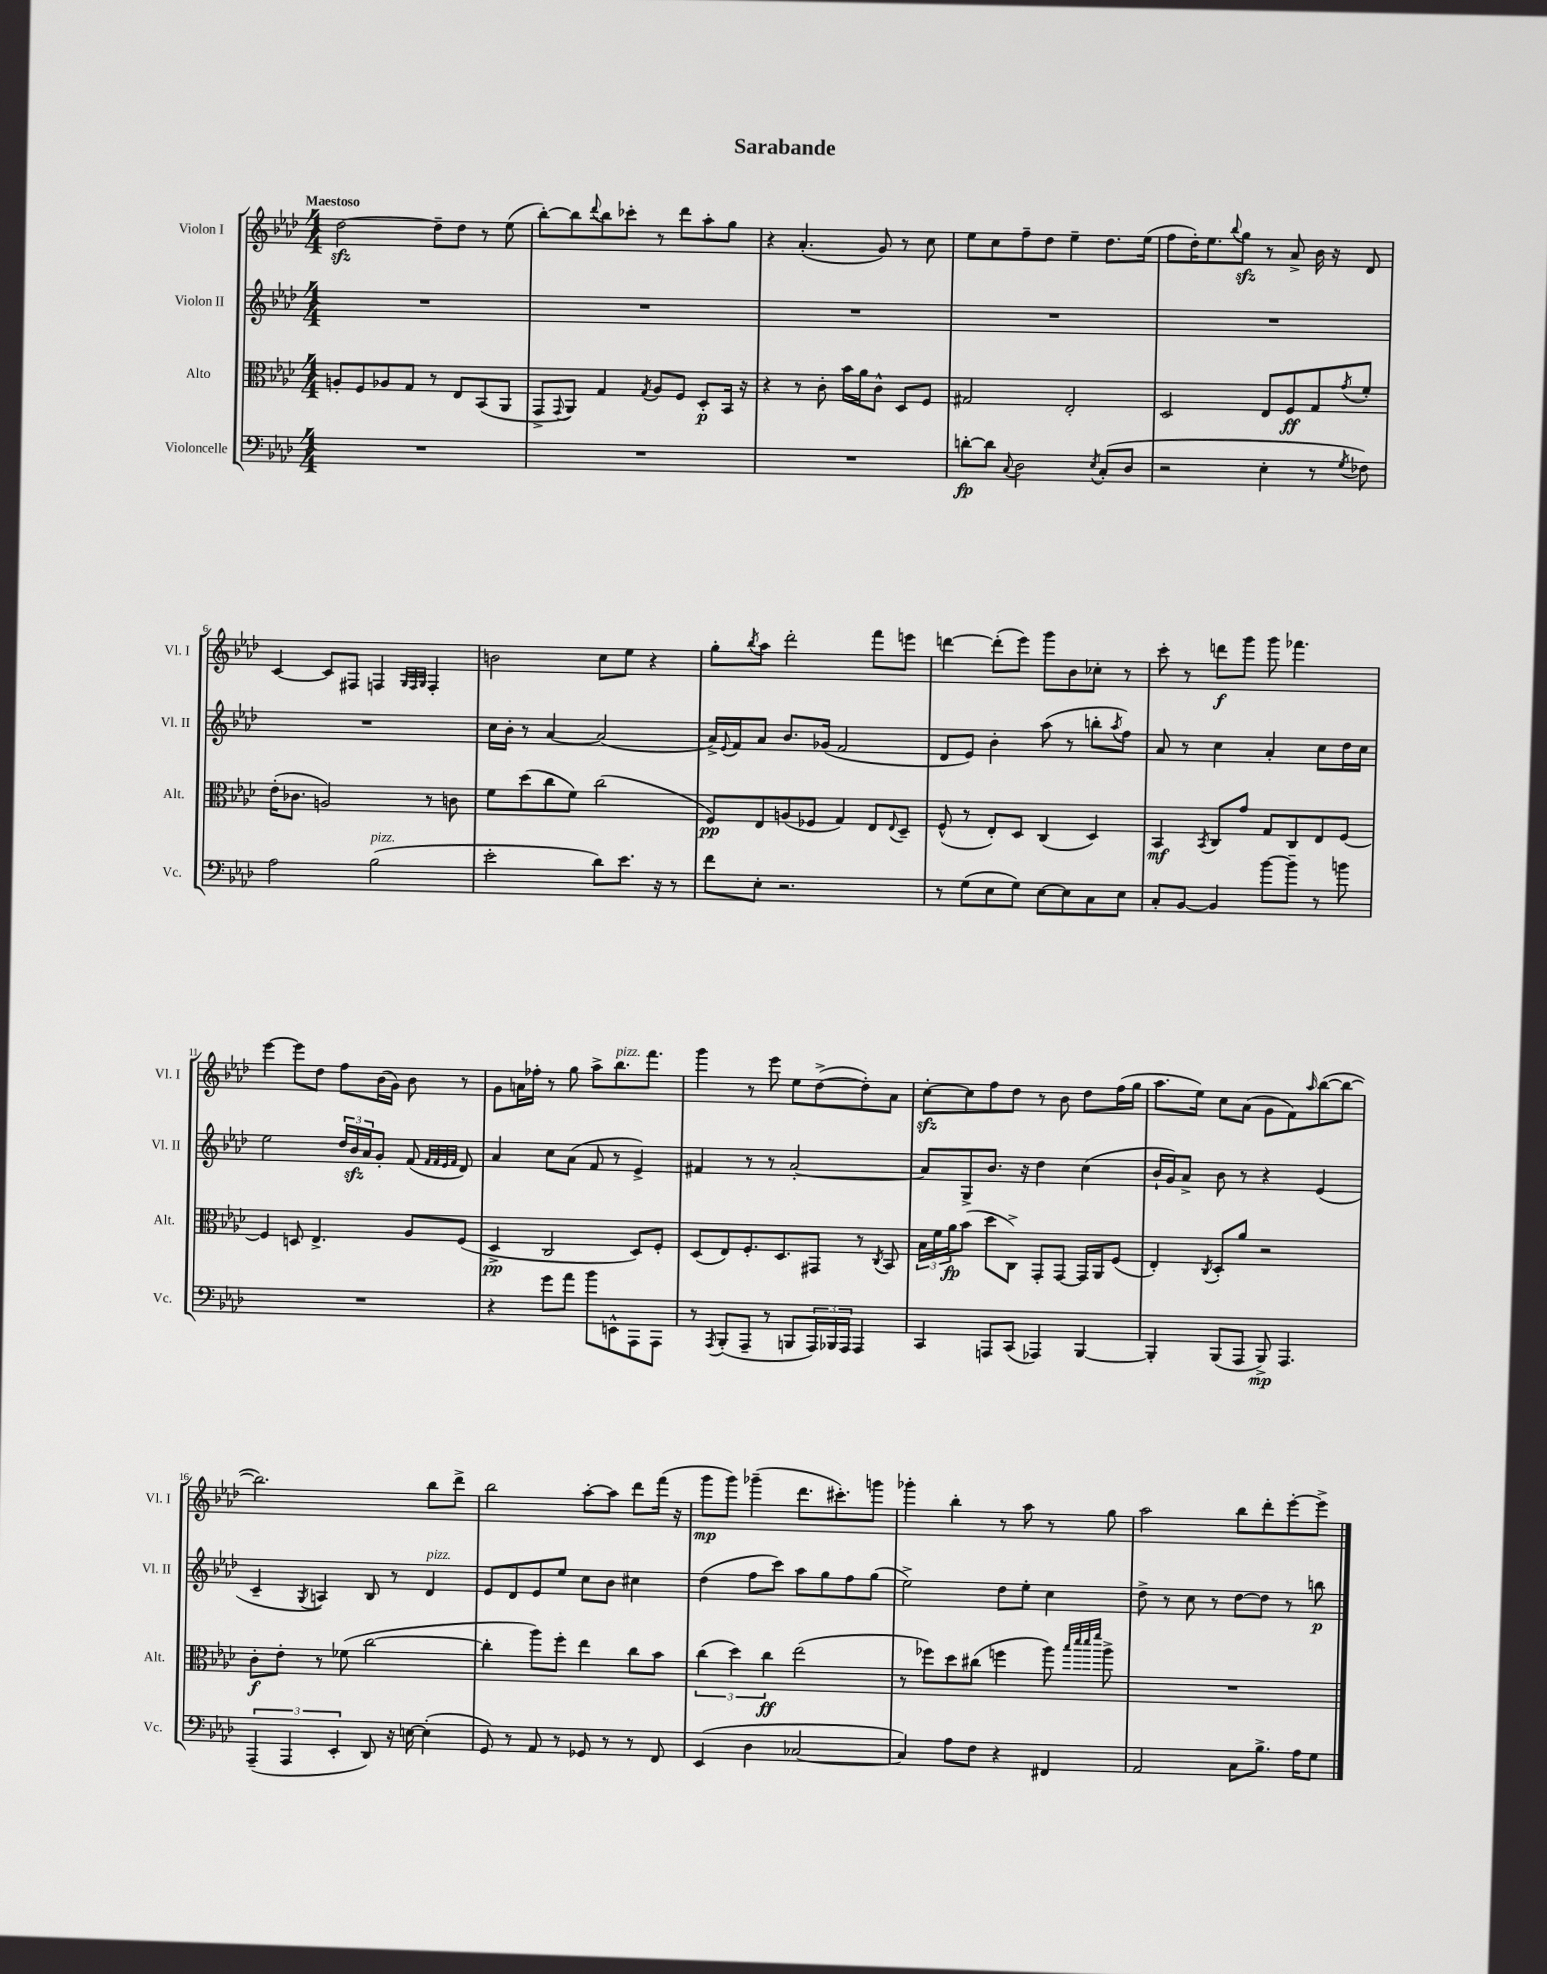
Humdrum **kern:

**kern	**dynam	**kern	**dynam	**kern	**dynam	**kern	**dynam
*part4	*part4	*part3	*part3	*part2	*part2	*part1	*part1
*staff4	*staff4	*staff3	*staff3	*staff2	*staff2	*staff1	*staff1
*I"Violoncelle	*	*I"Alto	*	*I"Violon II	*	*I"Violon I	*
*I'Vc.	*	*I'Alt.	*	*I'Vl. II	*	*I'Vl. I	*
*clefF4	*	*clefC3	*	*clefG2	*	*clefG2	*
*k[b-e-a-d-]	*	*k[b-e-a-d-]	*	*k[b-e-a-d-]	*	*k[b-e-a-d-]	*
*M4/4	*	*M4/4	*	*M4/4	*	*M4/4	*
=1	=1	=1	=1	=1	=1	=1	=1
!	!	!	!	!	!	!LO:TX:a:B:t=Maestoso	!
1r	.	8An'/L	.	1r	.	[2dd-zz\	.
.	.	8F/	.	.	.	.	.
.	.	8A-X/	.	.	.	.	.
.	.	8G/J	.	.	.	.	.
.	.	8r	.	.	.	8dd-~\L]	.
.	.	8E-/L	.	.	.	8dd-\J	.
.	.	(8BB-/	.	.	.	8r	.
.	.	8AA-/J	.	.	.	(8ee-\	.
=2	=2	=2	=2	=2	=2	=2	=2
1r	.	8GG^/L	.	1r	.	[8bb-'\L)	.
.	.	8qqGG/	.	.	.	.	.
.	.	8AA-/J)	.	.	.	8bb-\]	.
.	.	.	.	.	.	8qqddd-/	.
.	.	4G/	.	.	.	8bb-\	.
.	.	.	.	.	.	8ccc-X'\J	.
.	.	8qG/	.	.	.	.	.
.	.	8A-/L	.	.	.	8r	.
.	.	8F/J	.	.	.	8ddd-\L	.
.	.	8D-'/L	p	.	.	8aa-'\	.
.	.	16BB-/Jk	.	.	.	8gg\J	.
.	.	16r	.	.	.	.	.
=3	=3	=3	=3	=3	=3	=3	=3
1r	.	4r	.	1r	.	4r	.
.	.	8r	.	.	.	(4.a-'/	.
.	.	8c'\	.	.	.	.	.
.	.	16b-\LL	.	.	.	.	.
.	.	16a-\J	.	.	.	.	.
.	.	8c^^\J	.	.	.	8g/)	.
.	.	8D-/L	.	.	.	8r	.
.	.	8F/J	.	.	.	8cc\	.
=4	=4	=4	=4	=4	=4	=4	=4
[8dn'\L	fp	2G#X/	.	1r	.	8ee-\L	.
8d\J]	.	.	.	.	.	8cc\	.
8qqC/	.	.	.	.	.	.	.
2D-\	.	.	.	.	.	8ff~\	.
.	.	.	.	.	.	8dd-\J	.
.	.	2E-'/	.	.	.	4ee-~\	.
8qE-/	.	.	.	.	.	.	.
(8C'/L	.	.	.	.	.	8.dd-\L	.
8D-/J	.	.	.	.	.	.	.
.	.	.	.	.	.	(16ee-\Jk	.
=5	=5	=5	=5	=5	=5	=5	=5
2r	.	2D-/	.	1r	.	8ff\L	.
.	.	.	.	.	.	16dd-'\K)	.
.	.	.	.	.	.	8.ee-\	.
.	.	.	.	.	.	8qqbb-/	.
.	.	.	.	.	.	8ggzz\J	.
4E-'\	.	8E-/L	.	.	.	8r	.
.	.	8F/	ff	.	.	8a-^/	.
8r	.	8G/	.	.	.	16b-\	.
.	.	.	.	.	.	16r	.
8qG/	.	8qg/	.	.	.	.	.
8F-X\)	.	8f'/J	.	.	.	8d-/	.
!!LO:LB:g=z
=6	=6	=6	=6	=6	=6	=6	=6
2A-\	.	(16e-'\KL	.	1r	.	[4c/	.
.	.	8.c-X\J	.	.	.	.	.
.	.	2An/)	.	.	.	8c/L]	.
.	.	.	.	.	.	8F#X/J	.
!LO:TX:a:i:t=pizz.	!	!	!	!	!	!	!
(2B-\	.	.	.	.	.	4Fn/	.
.	.	.	.	.	.	32qqG/LLL	.
.	.	.	.	.	.	32qqF/	.
.	.	.	.	.	.	32qqG/JJJ	.
.	.	8r	.	.	.	4F'/	.
.	.	8cn\	.	.	.	.	.
=7	=7	=7	=7	=7	=7	=7	=7
2e-'\	.	8f\L	.	16cc\LL	.	2bn\	.
.	.	.	.	16b-'\JJ	.	.	.
.	.	(8dd-\	.	8r	.	.	.
.	.	8cc\	.	[4a-/	.	.	.
.	.	8f\J)	.	.	.	.	.
8d-\L)	.	(2cc\	.	(2a-/]	.	8cc\L	.
8.e-\J	.	.	.	.	.	8ee-\J	.
.	.	.	.	.	.	4r	.
16r	.	.	.	.	.	.	.
8r	.	.	.	.	.	.	.
=8	=8	=8	=8	=8	=8	=8	=8
8f\L	.	8F/L)	pp	16a-^/LL)	.	8gg'\L	.
.	.	.	.	8qqe-/	.	.	.
.	.	.	.	16f/J	.	.	.
.	.	.	.	.	.	8qbb-/	.
8E-'\J	.	8E-/	.	8a-/J	.	8aa-\J	.
2.r	.	(8An/	.	8.b-/L	.	2ddd-'\	.
.	.	8F-X/J	.	.	.	.	.
.	.	.	.	(16g-X/Jk	.	.	.
.	.	4G/)	.	2f/	.	.	.
.	.	8E-/L	.	.	.	8fff\L	.
.	.	8qqE-/	.	.	.	.	.
.	.	8D-~/J	.	.	.	8eeen\J	.
=9	=9	=9	=9	=9	=9	=9	=9
8r	.	(8F^^/	.	8d-/L	.	[4dddn\	.
(8G\L	.	8r	.	8e-/J)	.	.	.
8E-\	.	8E-'/L)	.	4b-'\	.	(8ddd'\L]	.
8G\J)	.	8D-/J	.	.	.	8eee-\J)	.
[8E-\L	.	(4C/	.	(8aa-\	.	8ggg\L	.
8E-\]	.	.	.	8r	.	8b-\	.
8C\	.	4D-/)	.	8bbn'\L	.	8cc-X'\J	.
.	.	.	.	8qaa-/	.	.	.
8E-\J	.	.	.	8ff\J)	.	8r	.
=10	=10	=10	=10	=10	=10	=10	=10
8C'/L	.	4BB-/	mf	8a-/	.	8ccc'\	.
[8BB-/J	.	.	.	8r	.	8r	.
.	.	8qBB-/	.	.	.	.	.
4BB-/]	.	8C/L	.	4cc\	.	8dddn\L	f
.	.	8g/J	.	.	.	8ggg\J	.
[8b-\L	.	8G/L	.	4a-'/	.	8ggg\	.
8b-~\J]	.	8C/	.	.	.	4.fff-X\	.
8r	.	8E-/	.	8cc\L	.	.	.
8bn\	.	[8F/J	.	16dd-\L	.	.	.
.	.	.	.	16cc\JJ	.	.	.
!!LO:LB:g=z
=11	=11	=11	=11	=11	=11	=11	=11
1r	.	4F/]	.	2ee-\	.	[4eee-\	.
.	.	8Dn/	.	.	.	8eee-\L]	.
.	.	4.E-^/	.	.	.	8dd-\J	.
.	.	.	.	24dd-/LL	.	8ff\L	.
.	.	.	.	24b-zz/	.	.	.
.	.	.	.	24a-/J	.	.	.
.	.	.	.	8g'/J	.	(16b-\L	.
.	.	.	.	.	.	16g\JJ)	.
.	.	8A-/L	.	(8f/	.	8b-\	.
.	.	.	.	32qqf/LLL	.	.	.
.	.	.	.	32qqf/	.	.	.
.	.	.	.	32qqe-/	.	.	.
.	.	.	.	32qqf/JJJ	.	.	.
.	.	(8F/J	.	8d-/)	.	8r	.
=12	=12	=12	=12	=12	=12	=12	=12
4r	.	4D-^/	pp	4a-/	.	8g\L	.
.	.	.	.	.	.	16an\L	.
.	.	.	.	.	.	16ff-X'\JJ	.
8g\L	.	2C/	.	8cc\L	.	8r	.
8a-\J	.	.	.	(8a-\J	.	8gg\	.
8b-\L	.	.	.	8f/	.	8aa-^\L	.
!	!	!	!	!	!	!LO:TX:a:i:t=pizz.	!
8EEn^^\	.	.	.	8r	.	8.bb-\	.
8AAA-\	.	8D-/L)	.	4e-^/)	.	.	.
.	.	.	.	.	.	8.fff\J	.
8AAA-\J	.	8F'/J	.	.	.	.	.
=13	=13	=13	=13	=13	=13	=13	=13
8r	.	(8D-/L	.	4f#X/	.	4ggg\	.
8qAAA-/	.	.	.	.	.	.	.
(8BBB-'/L	.	8E-/)	.	.	.	.	.
8AAA-~/J	.	8.F'/	.	8r	.	8r	.
8r	.	.	.	8r	.	8eee-\	.
.	.	8.D-/	.	.	.	.	.
8BBBn/L	.	.	.	[2a-'/	.	8ee-\L	.
24AAA-/L)	.	8GG#X/J	.	.	.	([8dd-^\	.
24BBB-X/	.	.	.	.	.	.	.
24AAA-/JJ	.	.	.	.	.	.	.
4AAA-/	.	8r	.	.	.	8dd-'\])	.
.	.	8qC/	.	.	.	.	.
.	.	8BB-/	.	.	.	8a-\J	.
=14	=14	=14	=14	=14	=14	=14	=14
4CC/	.	24B-\LL	.	8a-/L]	.	[8cczz'\L	.
.	.	24f\	.	.	.	.	.
.	.	24a-\J	fp	.	.	.	.
.	.	(8b-\J	.	8G^/	.	8cc\]	.
8AAAn/L	.	8dd-\L	.	8.b-/J	.	8ff\	.
(8CC/J	.	8C^\J)	.	.	.	8dd-\J	.
.	.	.	.	16r	.	.	.
4AAA-X/)	.	8GG'/L	.	4dd-\	.	8r	.
.	.	[8GG/J	.	.	.	8b-\	.
[4BBB-/	.	16GG/LL]	.	(4cc\	.	8dd-\L	.
.	.	16AA-/J	.	.	.	.	.
.	.	(8F/J	.	.	.	(16ff\L	.
.	.	.	.	.	.	16gg\JJ	.
=15	=15	=15	=15	=15	=15	=15	=15
4BBB-'/]	.	4E-'/)	.	16b-`/LL	.	8.aa-\L	.
.	.	.	.	16g/J)	.	.	.
.	.	.	.	8a-^/J	.	.	.
.	.	.	.	.	.	16ee-\Jk)	.
.	.	8qC/	.	.	.	.	.
(8BBB-/L	.	8D-'/L	.	8b-\	.	8cc\L	.
8AAA-/J	.	8a-/J	.	8r	.	(8a-\J	.
8BBB-^/)	mp	2r	.	4r	.	8g\L	.
4.AAA-/	.	.	.	.	.	8f\)	.
.	.	.	.	.	.	16qqaa-/	.
.	.	.	.	(4e-/	.	([8bb-\	.
.	.	.	.	.	.	8bb-\J_	.
!!LO:LB:g=z
=16	=16	=16	=16	=16	=16	=16	=16
(6AAA-~/	.	8c'\L	f	4c~/	.	2.bb-\])	.
.	.	8e-'\J	.	.	.	.	.
6AAA-/	.	.	.	.	.	.	.
.	.	.	.	8qG/	.	.	.
.	.	8r	.	4An/)	.	.	.
6EE-'/	.	.	.	.	.	.	.
.	.	(8f-X\	.	.	.	.	.
8DD-/)	.	[2cc\	.	8B-/	.	.	.
16r	.	.	.	8r	.	.	.
[16En\	.	.	.	.	.	.	.
!	!	!	!	!LO:TX:a:i:t=pizz.	!	!	!
(4E'\]	.	.	.	4d-/	.	8bb-\L	.
.	.	.	.	.	.	8ddd-^\J	.
=17	=17	=17	=17	=17	=17	=17	=17
8GG/)	.	4cc'\]	.	8e-/L	.	2bb-\	.
8r	.	.	.	8d-/	.	.	.
8AA-/	.	8aa-\L)	.	8e-/	.	.	.
8r	.	8ff'\J	.	8ee-/J	.	.	.
8GG-X/	.	4ee-\	.	8cc\L	.	[8aa-'\L	.
8r	.	.	.	8b-\J	.	8aa-\J]	.
8r	.	8cc\L	.	4cc#X\	.	8ddd-\L	.
8FF/	.	8b-\J	.	.	.	(16fff\Jk	.
.	.	.	.	.	.	16r	.
=18	=18	=18	=18	=18	=18	=18	=18
(4EE-/	.	(6cc\	.	(4dd-\	.	8ggg\L	mp
.	.	.	.	.	.	8ggg\J)	.
.	.	6dd-\)	.	.	.	.	.
4D-\	.	.	.	8ff\L	.	(4ggg-X~\	.
.	.	6cc\	ff	.	.	.	.
.	.	.	.	8ccc\J)	.	.	.
[2C-X/	.	(2ee-\	.	8aa-\L	.	8.ddd-\L	.
.	.	.	.	8gg\	.	.	.
.	.	.	.	.	.	8.ccc#X'\)	.
.	.	.	.	8ff\	.	.	.
.	.	.	.	(8gg\J	.	8gggn\J	.
=19	=19	=19	=19	=19	=19	=19	=19
4C-/])	.	8r	.	2ee-^\)	.	4ggg-X'\	.
.	.	8ff-X\L)	.	.	.	.	.
8A-\L	.	8dd-\	.	.	.	4bb-'\	.
8F\J	.	(8cc#X\J	.	.	.	.	.
4r	.	4ffn\	.	8dd-\L	.	8r	.
.	.	.	.	8ee-'\J	.	8aa-\	.
4FF#X/	.	8aa-\)	.	4cc\	.	8r	.
.	.	32qqbb-/LLL	.	.	.	.	.
.	.	32qqddd-/	.	.	.	.	.
.	.	32qqddd-/	.	.	.	.	.
.	.	32qqfff/JJJ	.	.	.	.	.
.	.	8aa-^\	.	.	.	8gg\	.
=20	=20	=20	=20	=20	=20	=20	=20
2AA-/	.	1r	.	8dd-^\	.	2aa-\	.
.	.	.	.	8r	.	.	.
.	.	.	.	8cc\	.	.	.
.	.	.	.	8r	.	.	.
8C\L	.	.	.	[8dd-\L	.	8bb-\L	.
8.B-^\J	.	.	.	8dd-\J]	.	8ddd-'\	.
.	.	.	.	8r	.	[8eee-'\	.
16A-\KL	.	.	.	.	.	.	.
8G\J	.	.	.	8bbn\	p	8eee-^\J]	.
==	==	==	==	==	==	==	==
*-	*-	*-	*-	*-	*-	*-	*-
